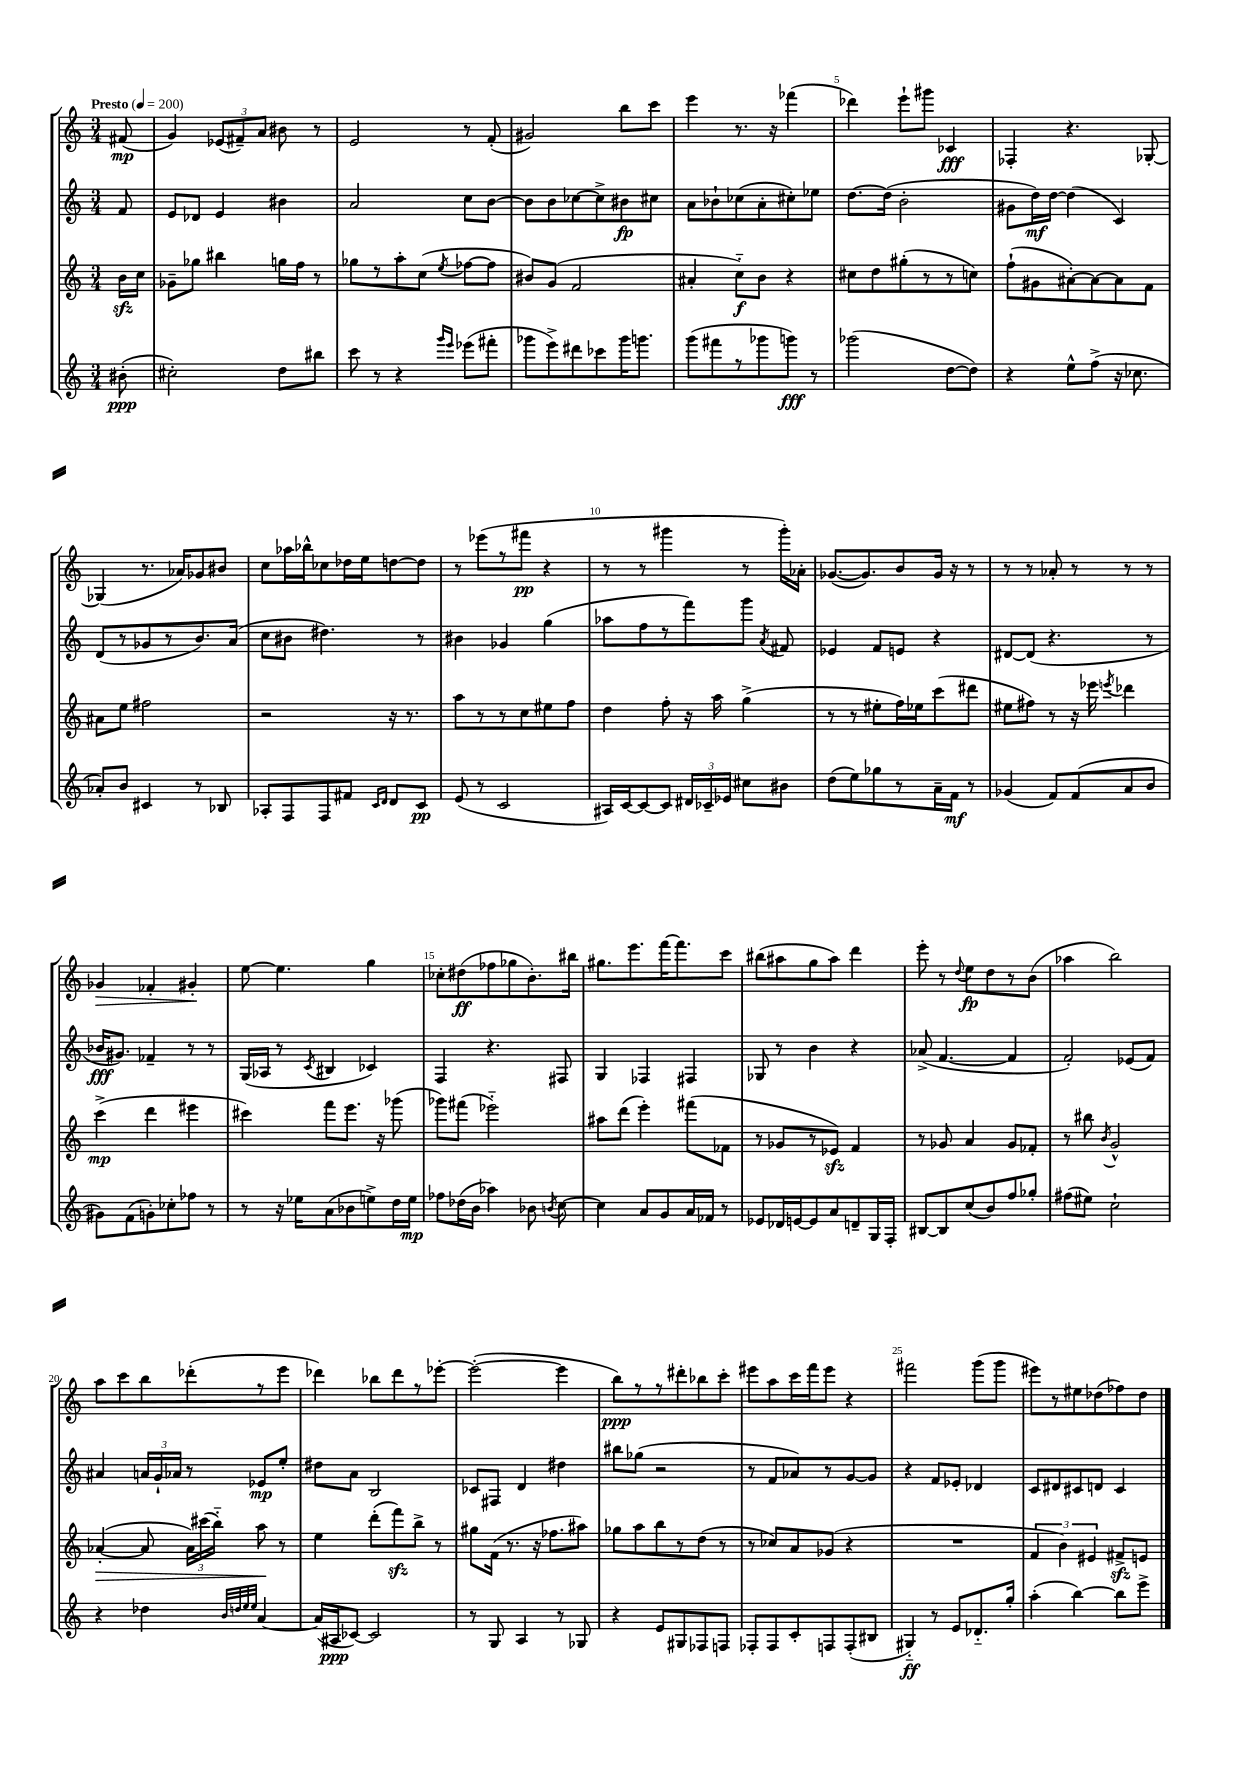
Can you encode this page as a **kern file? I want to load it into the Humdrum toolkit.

**kern	**kern	**kern	**kern
*staff4	*staff3	*staff2	*staff1
*clefG2	*clefG2	*clefG2	*clefG2
*k[]	*k[]	*k[]	*k[]
*M3/4	*M3/4	*M3/4	*M3/4
*MM200	*MM200	*MM200	*MM200
(8b#'\	16b\LL	8f/	(8f#/
.	16cc\JJ	.	.
=	=	=	=
2cc#'\)	8g-~\L	8e/L	4g/)
.	8gg-\J	8d-/J	.
.	4bb#\	4e/	(12e-/L
.	.	.	12f#~/)
.	.	.	12a/J
8dd\L	16gg\LL	4b#\	8b#\
.	16ff\JJ	.	.
8bb#\J	8r	.	8r
=	=	=	=
8ccc\	8gg-\L	2a/	2e/
8r	8r	.	.
4r	8aa'\	.	.
.	(8cc\J	.	.
16qqggg/LL	.	.	.
16qqeee/JJ	8qee/	.	.
(8eee-\L	[8ff-\L	8cc\L	8r
8fff#'\J	8ff-\]J	[8b\J	(8f'/
=	=	=	=
8ggg-\L	8b#/L)	8b\]L	2g#/)
8eee^\)	(8g/J	8b\	.
8ddd#\	2f/	[8cc-\	.
8ccc-\	.	8cc-^\]	.
16ggg-\K	.	8b#\	8bb\L
8.ggg\J	.	.	.
.	.	8cc#\J	8ccc\J
=	=	=	=
(8ggg\L	4a#'/	8a\L	4eee\
8fff#\	.	8b-`\	.
8r	8cc'~\L)	(8cc-\	8.r
8ggg-\	8b\J	8a'\	.
.	.	.	16r
8ggg\J)	4r	8cc#'\)	(4fff-\
8r	.	8ee-\J	.
=	=	=	=
(2ggg-\	8cc#\L	[8.dd\L	4ddd-\)
.	8dd\	.	.
.	.	(16dd\]Jk	.
.	(8gg#'\	2b'\	8eee`\L
.	8r	.	8ggg#\J
[8dd\L	8r	.	4c-/
8dd\]J)	8cc\J)	.	.
=	=	=	=
4r	(8ff`\L	8g#\L	4F-'/
.	8g#\	16dd\L)	.
.	.	[16dd\JJ	.
8ee^^\L	[8a#'\)	(4dd\]	4.r
(8ff^\J	8a#\_	.	.
16r	8a#\]	4c/)	.
8.cc-\	.	.	.
.	8f\J	.	[8G-'/
=	=	=	=
8a-'/L)	8a#\L	(8d/L	(4G-/]
8b/J	8ee\J	8r	.
4c#/	2ff#\	8g-/	8.r
.	.	8r	.
.	.	.	16a-/LK)
8r	.	8.b/)	8g-/
8B-/	.	.	8b#/J
.	.	(16a/Jk	.
=	=	=	=
8A-'/L	2r	8cc\L	8cc\L
8F/	.	8b#\J	16aa-\L
.	.	.	16bb-^^\J
8F/	.	4.dd#\)	8cc-\
8f#/J	.	.	16dd-\L
.	.	.	16ee\J
16qqc/LL	.	.	.
16qqd/JJ	.	.	.
8d/L	16r	.	[8dd\
.	8.r	.	.
8c/J	.	8r	8dd\]J
=	=	=	=
(8e/	8aa\L	4b#\	8r
8r	8r	.	(8eee-\L
2c/	8r	4g-/	8r
.	8cc\	.	8fff#\J
.	8ee#\	(4gg\	4r
.	8ff\J	.	.
=	=	=	=
16A#/LL)	4dd\	8aa-\L	8r
[16c/J	.	.	.
8c/_	.	8ff\	8r
8c/]J	8ff'\	8r	4ggg#\
24d#/LL	16r	8fff\)	.
24c-~/	.	.	.
.	16aa\	.	.
24e-/JJ	.	.	.
8cc#\L	(4gg^\	8ggg\J	8r
.	.	8qa/	.
8b#\J	.	8f#/	16ggg#'\LL)
.	.	.	16a-'\JJ
=	=	=	=
(8dd\L	8r	4e-/	([8.g-/L
8ee\)	8r	.	.
.	.	.	8.g-/])
8gg-\	8ee#'\L	8f/L	.
8r	16ff\L)	8e/J	8b/
.	16ee-\J	.	.
16a~\L	(8ccc\	4r	16g-/Jk
16f\JJ	.	.	16r
8r	8ddd#\J	.	8r
=	=	=	=
(4g-/	8ee#\L	[8d#/L	8r
.	8ff#\J)	(8d#/]J	8r
8f/L)	8r	4.r	8a-'/
(8f/	16r	.	8r
.	16eee-\	.	.
.	8qeee/	.	.
8a/	4ddd-\	.	8r
8b/J	.	8r	8r
=	=	=	=
8g#\L)	(4ccc^\	16b-/LK	4g-/
.	.	8.g#/J)	.
(8f\	.	.	.
8g'\)	4ddd\	4f-~/	4f-'/
8cc-'\	.	.	.
8ff-\J	4eee#\	8r	4g#'/
8r	.	8r	.
=	=	=	=
8r	4ccc#\)	(16G/LL	[8ee\
.	.	16A-/JJ	.
16r	.	8r	4.ee\]
16ee-\LK	.	.	.
.	.	8qc/	.
(8a\	8fff\L	4B#/	.
8b-\	8.eee\J	.	.
8ee^\)	.	4c-/)	4gg\
.	16r	.	.
16dd\L	(8ggg-\	.	.
16ee\JJ	.	.	.
=	=	=	=
8ff-\L	8ggg-\L)	4F/	8cc-'\L
(16dd-\L	(8fff#\J	.	(8dd#\
16b\JJ	.	.	.
4aa-\)	2eee-'~\)	4.r	8ff-\
.	.	.	8gg-\
8b-\	.	.	8.b'\)
8qb/	.	.	.
[8cc\	.	8F#/	.
.	.	.	16bb#\Jk
=	=	=	=
4cc\]	8aa#\L	4G/	8.gg#\L
.	(8ddd\J	.	.
.	.	.	8.eee\
8a/L	4eee'\)	4F-/	.
8g/	.	.	[16fff\K
.	.	.	8.fff\]
16a/L	(8fff#\L	4F#/	.
16f-/JJ	.	.	.
8r	8f-\J	.	8ccc\J
=	=	=	=
8e-/L	8r	8G-/	(8bb#\L
16d-/L	8g-/L	8r	8aa#\
[16e/J	.	.	.
8e/]	8r	4b\	8gg\
8a/	8e-/J)	.	8aa#\J)
8d~/	4f/	4r	4ddd\
16G/L	.	.	.
16F'/JJ	.	.	.
=	=	=	=
[8B#/L	8r	(8a-^/	8eee'\
8B#/]	8g-/	[4.f/	8r
.	.	.	8qqdd/
(8cc/	4a/	.	8ee\L
8b/)	.	.	8dd\
8ff/	8g-/L	4f/]	8r
8gg-'/J	8f-'/J	.	(8b\J
=	=	=	=
(8ff#\L	8r	2f'/)	4aa-\
8ee#\J)	8bb#\	.	.
.	8qb/	.	.
2cc`\	2g^^/	.	2bb\)
.	.	(8e-/L	.
.	.	8f/J)	.
=	=	=	=
4r	([4a-'/	4a#/	8aa\L
.	.	.	8ccc\
4dd-\	8a-/]	24a/LL	8bb\
.	.	24g`/	.
.	.	24a-/JJ	.
.	24a-\LL)	8r	(8ddd-'\
.	(24ccc#\	.	.
.	24bb'~\JJ)	.	.
32qqb/LLL	.	.	.
32qqdd/	.	.	.
32qqee/	.	.	.
32qqee/JJJ	.	.	.
[4a/	8aa\	8e-/L	8r
.	8r	8ee'/J	8eee\J
=	=	=	=
(16a/]LL	4ee\	8dd#\L	4ddd-\)
16A#/J	.	.	.
[8c-/J)	.	8a\J	.
2c-/]	(8ddd'\L	2B/	8bb-\L
.	8fff\)	.	8ddd-\
.	8bb^\J	.	8r
.	8r	.	[8eee-'\J
=	=	=	=
8r	8gg#\L	8c-/L	(2eee-'\_
8G/	(16f\Jk	8F#/J	.
.	8.r	.	.
4A/	.	4d/	.
.	16r	.	.
.	8.ff-\L	.	.
8r	.	4dd#\	4eee-\]
8G-/	8aa#\J)	.	.
=	=	=	=
4r	8gg-\L	8bb#\L	8bb\L)
.	8aa\	(8gg-\J	8r
8e/L	8bb\	2r	8r
8G#/	8r	.	8ddd#'\
8F-/	(8dd\J	.	8bb-\
8F/J	8r	.	8ccc'\J
=	=	=	=
8F-'/L	8r	8r	8eee#\L
8F-/	8cc-/L)	8f/L	8aa\
8c'/	8a/	8a-/)	16ccc\L
.	.	.	16fff\J
8F/	(8g-/J	8r	8eee#\J
(8F'/	4r	[8g/	4r
8B#/J	.	8g/]J	.
=	=	=	=
4G#'~/)	2.r	4r	2fff#\
8r	.	8f/L	.
8e/L	.	8e-'/J	.
8.d-'~/	.	4d-/	(8ggg\L
.	.	.	8ggg\J
16gg'/Jk	.	.	.
=	=	=	=
(4aa'\	6f/	8c/L	8eee#\L)
.	.	8d#/	8r
.	6b\)	.	.
[4bb\)	.	8c#/	8ee#\
.	6e#/	.	.
.	.	8d/J	(8dd-\
8bb\]L	8f#^/L	4c#/	8ff-\)
8eee^\J	8e/J	.	8dd-\J
==	==	==	==
*-	*-	*-	*-
